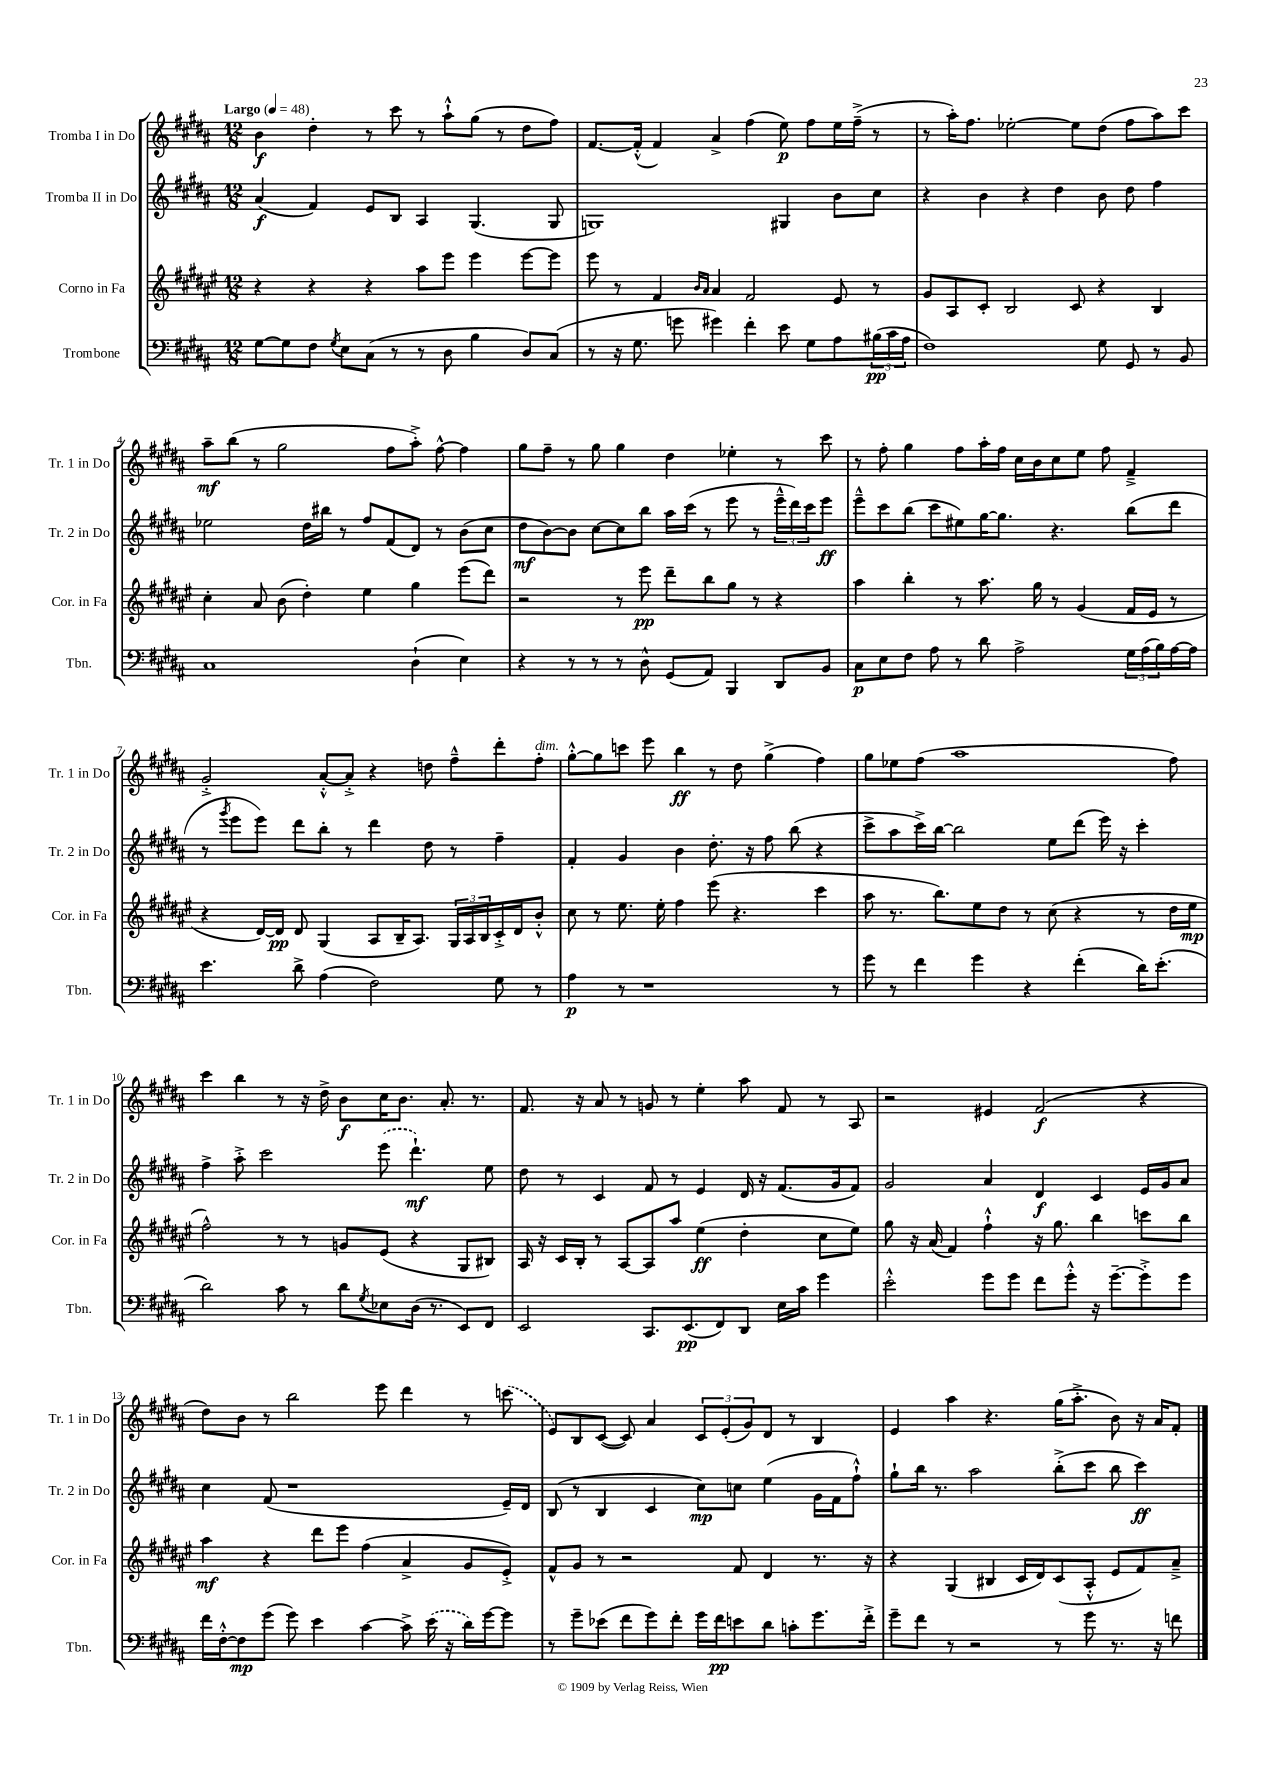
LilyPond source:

<<
\new StaffGroup <<
\new Staff = "s0" \with { instrumentName = "Tromba I in Do" shortInstrumentName = "Tr. 1 in Do" } {
    \clef treble \key b \major \numericTimeSignature \time 12/8 \tempo "Largo" 4 = 48
    b'4\f dis''4-. r8 cis'''8 r8 ais''8-!-^ gis''8( r8 dis''8 fis''8) |
    fis'8.~ fis'16-.-^( fis'4) ais'4-> fis''4( e''8\p) fis''8 e''16 fis''16--->( r8 |
    r8 ais''16-.) fis''8. ees''2~-. ees''8 dis''8( fis''8 ais''8) cis'''8 |
    ais''8--\mf b''8( r8 gis''2 fis''8 ais''8-.->) fis''8~-^ fis''4 |
    gis''8 fis''8-- r8 gis''8 gis''4 dis''4 ees''4-. r8 cis'''8 |
    r8 fis''8-. gis''4 fis''8 ais''16-. fis''16 cis''16 b'16 cis''8 e''8 fis''8 fis'4---> |
    gis'2-.-> ais'8~-.-^ ais'8-.-> r4 d''8 fis''8---^ dis'''8-. fis''8-.^\markup { \italic "dim." } |
    gis''8~-.-^ gis''8 c'''8 e'''8 b''4\ff r8 dis''8 gis''4->( fis''4) |
    gis''8 ees''8 fis''8( ais''1 fis''8) |
    cis'''4 b''4 r8 r16 dis''16-> b'8\f cis''16 b'8. ais'8.-. r8. |
    fis'8. r16 ais'8 r8 g'8 r8 e''4-. ais''8 fis'8 r8 ais8 |
    r2 eis'4 fis'2\f( r4 |
    dis''8) b'8 r8 b''2 e'''8 dis'''4 r8 \once \slurDashed c'''8( |
    e'8) b8 cis'8~( cis'8) ais'4 \tuplet 3/2 { cis'8 e'8-.( gis'8) } dis'8 r8 b4 |
    e'4 ais''4 r4. gis''16( ais''8.-.-> b'8) r16 ais'16 fis'8-. \bar "|." |
}
\new Staff = "s1" \with { instrumentName = "Tromba II in Do" shortInstrumentName = "Tr. 2 in Do" } {
    \clef treble \key b \major \numericTimeSignature \time 12/8
    ais'4\f( fis'4) e'8 b8 ais4 gis4.( gis8 |
    g1) gis4 b'8 cis''8 |
    r4 b'4 r4 dis''4 b'8 dis''8 fis''4 |
    ees''2 dis''16 bis''16 r8 fis''8 fis'8( dis'8) r8 b'8( cis''8 |
    dis''8\mf b'8~) b'8 cis''8~ cis''8 b''8 ais''16 cis'''16( r8 e'''8 r8 \tuplet 3/2 { e'''16---^ dis'''16) cis'''16 } e'''8\ff |
    e'''8---^ cis'''8 b''8( cis'''8 eis''8) gis''16~ gis''8. r4. b''8( dis'''8 |
    r8 \acciaccatura { gis'''8 } e'''8 e'''8) dis'''8 b''8-. r8 dis'''4 dis''8 r8 fis''4-- |
    fis'4-. gis'4 b'4 dis''8.-. r16 fis''8 b''8( r4 |
    cis'''8-> ais''8 cis'''16->) b''16~ b''2 e''8 dis'''8( e'''16) r16 cis'''4-. |
    fis''4-> ais''8-.-> cis'''2 \once \slurDashed e'''8( dis'''4.-!\mf) e''8 |
    dis''8 r8 cis'4 fis'8 r8 e'4 dis'16 r16 fis'8.( gis'16 fis'8) |
    gis'2 ais'4 dis'4\f cis'4 e'16 gis'16 ais'8 |
    cis''4 fis'8( r1 e'16--) dis'16 |
    b8( r8 b4 cis'4 cis''8\mp) c''8 e''4( gis'16 fis'16 fis''8-!-^) |
    gis''8-! b''16 r8. ais''2 b''8-.->( cis'''8 b''8 cis'''4\ff) \bar "|." |
}
\new Staff = "s2" \with { instrumentName = "Corno in Fa" shortInstrumentName = "Cor. in Fa" } {
    \clef treble \key fis \major \numericTimeSignature \time 12/8
    r4 r4 r4 ais''8 eis'''8 eis'''4 eis'''8~ eis'''8 |
    eis'''8 r8 fis'4 \grace { b'16 ais'16 } ais'4 fis'2 eis'8 r8 |
    gis'8 ais8 cis'8-. b2 cis'8 r4 b4 |
    cis''4-. ais'8 b'8( dis''4-.) eis''4 gis''4 eis'''8( dis'''8) |
    r2 r8 eis'''8\pp dis'''8-- b''8 gis''8 r8 r4 |
    ais''4 b''4-. r8 ais''8. gis''16 r8 gis'4( fis'16 eis'16 r8 |
    r4 dis'16~) dis'16\pp dis'8 gis4( ais8 b16-- ais8.) \tuplet 3/2 { gis16 ais16 b16 } cis'16-.-> dis'16 b'8-.-^ |
    cis''8 r8 eis''8. eis''16-. fis''4 eis'''8( r4. cis'''4 |
    ais''8 r8. b''8.) eis''8 dis''8 r8 cis''8( r4 r8 dis''16 eis''16\mp |
    fis''2-^) r8 r8 g'8 eis'8( r4 gis8 bis8) |
    ais16 r16 cis'16 b16-. r8 ais8~ ais8 ais''8 eis''4\ff( dis''4-. cis''8 eis''8) |
    gis''8 r16 ais'16( fis'4) fis''4-!-^ r16 gis''8. b''4 c'''8 b''8 |
    ais''4\mf r4 dis'''8 eis'''8 fis''4( ais'4-> gis'8 eis'8-.->) |
    fis'8-^ gis'8 r8 r2 fis'8 dis'4 r8. r16 |
    r4 gis4( bis4 cis'16 dis'16) cis'8( ais8-.-^ eis'8 fis'8) ais'8---> \bar "|." |
}
\new Staff = "s3" \with { instrumentName = "Trombone" shortInstrumentName = "Tbn." } {
    \clef bass \key b \major \numericTimeSignature \time 12/8
    gis8~ gis8 fis8 \acciaccatura { gis8 } e8 cis8( r8 r8 dis8 b4 dis8) cis8( |
    r8 r16 gis8. g'8 gis'4) fis'4-. e'8 gis8 ais8 \tuplet 3/2 { bis16\pp( cis'16 ais16 } |
    fis1) gis8 gis,8 r8 b,8 |
    cis1 dis4-!( e4) |
    r4 r8 r8 r8 dis8-^ gis,8( ais,8) b,,4 dis,8 b,8 |
    cis8\p e8 fis8 ais8 r8 dis'8 ais2-> \tuplet 3/2 { gis16 ais16( b16) } ais16~ ais16 |
    e'4. dis'8-> ais4( fis2) gis8 r8 |
    ais4\p r8 r1 r8 |
    gis'8 r8 fis'4 gis'4 r4 fis'4-.( dis'16) e'8.-.( |
    dis'2) cis'8 r8 dis'8 \acciaccatura { gis8 } ees8 dis16( r8. e,8) fis,8 |
    e,2 cis,8. e,8.\pp( fis,8) dis,8 e16 cis'16 gis'4 |
    e'2-.-^ gis'8 gis'8 fis'8 gis'8-.-^ r16 gis'8.~-- gis'8-.-> gis'8 |
    fis'16 fis16~-.-^ fis8\mp gis'8( gis'8) e'4 cis'4~ cis'8-> \once \slurDashed e'16( r16 dis'16) gis'16~ gis'8 |
    r8 gis'8-- ees'8( fis'8 gis'8) fis'8-. gis'16 fis'16\pp e'8 dis'8 c'8-. gis'8. fis'16-.-> |
    gis'8-- fis'8 r8 r2 r8 gis'8 r8. r16 f'8 \bar "|." |
}
>>
>>
